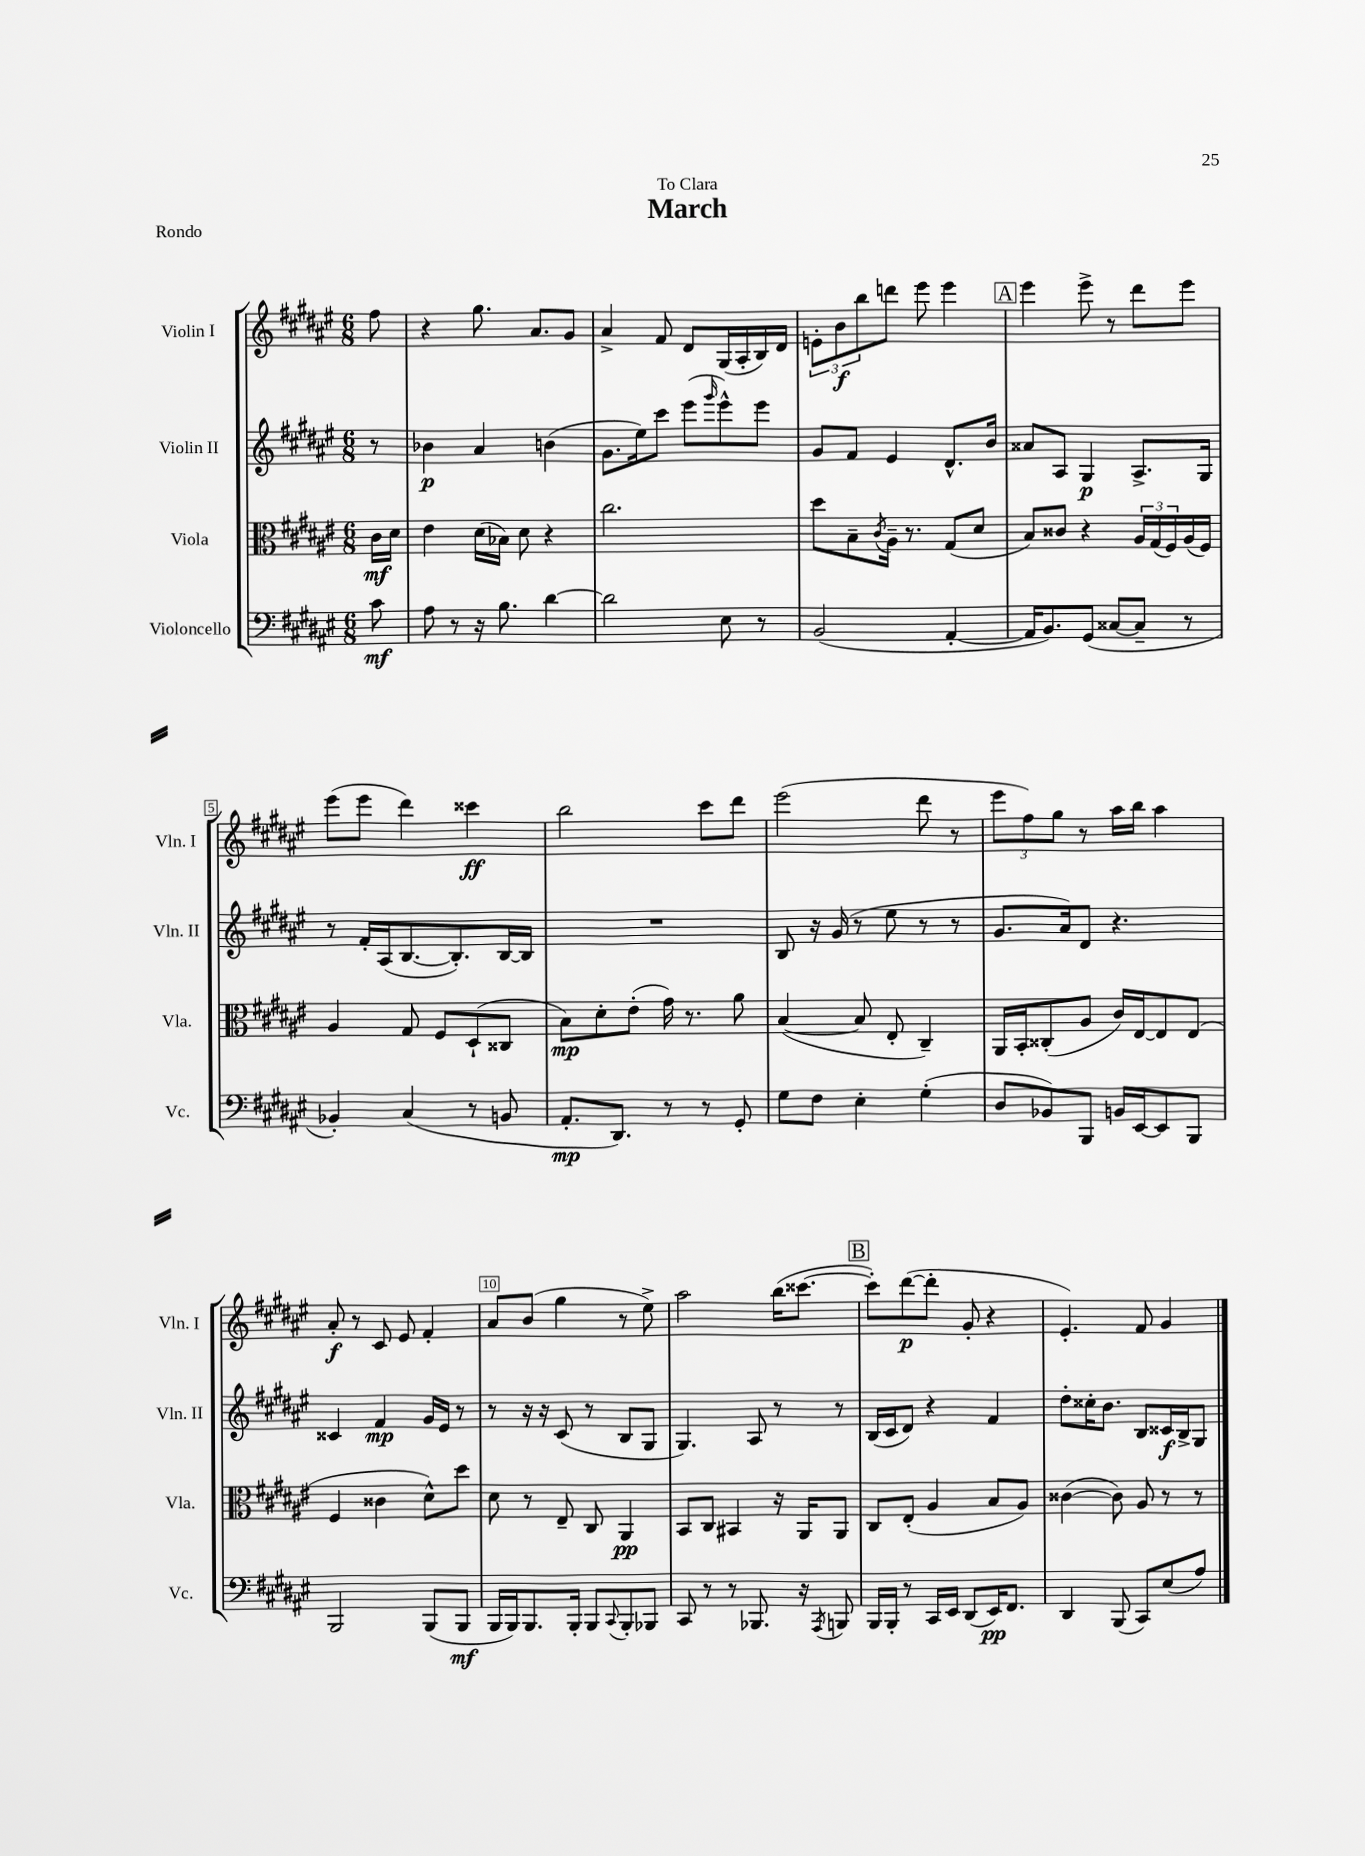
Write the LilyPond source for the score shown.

\header { title = "March" dedication = "To Clara" piece = "Rondo" }
<<
\new StaffGroup <<
\new Staff = "s0" \with { instrumentName = "Violin I" shortInstrumentName = "Vln. I" } {
    \clef treble \key fis \major \numericTimeSignature \time 6/8 \partial 8
    fis''8 |
    r4 gis''8. ais'8. gis'8 |
    ais'4-> fis'8 dis'8 gis16( ais16-. b16) dis'16 |
    \tuplet 3/2 { e'8-. b'8\f b''8 } d'''8 eis'''8 eis'''4 |
    \mark \markup { \box "A" } eis'''4 eis'''8-> r8 dis'''8 eis'''8 |
    eis'''8( eis'''8 dis'''4) cisis'''4\ff |
    b''2 cis'''8 dis'''8 |
    eis'''2( dis'''8 r8 |
    \tuplet 3/2 { eis'''8 fis''8) gis''8 } r8 ais''16 b''16 ais''4 |
    ais'8-.\f r8 cis'8 eis'8 fis'4-. |
    ais'8 b'8( gis''4 r8 eis''8->) |
    ais''2 b''16( cisis'''8.~ |
    \mark \markup { \box "B" } cisis'''8-.) dis'''8~\p( dis'''8-. gis'8-. r4 |
    eis'4.-.) fis'8 gis'4 \bar "|." |
}
\new Staff = "s1" \with { instrumentName = "Violin II" shortInstrumentName = "Vln. II" } {
    \clef treble \key fis \major \numericTimeSignature \time 6/8 \partial 8
    r8 |
    bes'4\p ais'4 b'4( |
    gis'8. eis''16) cis'''8 eis'''8( \grace { gis'''16 } eis'''8-^) eis'''8 |
    gis'8 fis'8 eis'4 dis'8.-^ b'16 |
    \mark \markup { \box "A" } aisis'8 ais8 gis4\p ais8.-> gis16 |
    r8 fis'16-. ais16( b8.~ b8.-.) b16~ b16 |
    R2. |
    b8 r16 gis'16( r8 eis''8 r8 r8 |
    gis'8. ais'16) dis'8 r4. |
    cisis'4 fis'4\mp gis'16 eis'16 r8 |
    r8 r16 r16 cis'8( r8 b8 gis8 |
    gis4.) ais8 r8 r8 |
    \mark \markup { \box "B" } b16( cis'16 dis'8) r4 fis'4 |
    dis''8-. cisis''16-. b'8. b8 cisis'16\f b16-> gis8 \bar "|." |
}
\new Staff = "s2" \with { instrumentName = "Viola" shortInstrumentName = "Vla." } {
    \clef alto \key fis \major \numericTimeSignature \time 6/8 \partial 8
    cis'16\mf dis'16 |
    eis'4 dis'16( bes16) dis'8 r4 |
    cis''2. |
    dis''8 b8-- \acciaccatura { cis'8 } ais16-- r8. gis8( dis'8 |
    \mark \markup { \box "A" } b8) cisis'8 r4 \tuplet 3/2 { ais16 gis16( fis16) } ais16( fis16) |
    ais4 gis8 fis8 dis8-!( cisis8 |
    b8\mp) dis'8-. eis'8-.( gis'16) r8. ais'8 |
    b4~( b8 eis8-. cis4--) |
    ais,16 b,16-. cisis8-.( ais8 cis'16) eis16~ eis8 eis8( |
    fis4 cisis'4 dis'8-^) dis''8 |
    dis'8 r8 eis8-- cis8 ais,4\pp |
    b,8 cis8 bis,4 r16 ais,16 ais,8 |
    \mark \markup { \box "B" } cis8 eis8-.( ais4 b8 ais8) |
    cisis'4~( cisis'8) ais8 r8 r8 \bar "|." |
}
\new Staff = "s3" \with { instrumentName = "Violoncello" shortInstrumentName = "Vc." } {
    \clef bass \key fis \major \numericTimeSignature \time 6/8 \partial 8
    cis'8\mf |
    ais8 r8 r16 b8. dis'4~ |
    dis'2 eis8 r8 |
    b,2( ais,4~-. |
    \mark \markup { \box "A" } ais,16 b,8.) gis,8( cisis8~ cisis8-- r8 |
    bes,4-.) cis4( r8 b,8 |
    ais,8.-.\mp dis,8.) r8 r8 gis,8-. |
    gis8 fis8 eis4-. gis4-.( |
    dis8 bes,8) b,,8 b,16 eis,16~ eis,8 b,,8 |
    b,,2 b,,8( b,,8\mf |
    b,,16 b,,16) b,,8. b,,16-. b,,8 \appoggiatura { cis,8 } b,,8-. bes,,8 |
    cis,8 r8 r8 bes,,8. r16 \acciaccatura { ais,,8 } b,,8 |
    \mark \markup { \box "B" } b,,16 b,,16-. r8 cis,16 eis,16 dis,8( eis,16\pp) fis,8. |
    dis,4 b,,8( cis,8) eis8( ais8) \bar "|." |
}
>>
>>
\layout { \context { \Score \override BarNumber.break-visibility = ##(#f #t #t) barNumberVisibility = #(every-nth-bar-number-visible 5) \override BarNumber.stencil = #(make-stencil-boxer 0.1 0.3 ly:text-interface::print) } }
